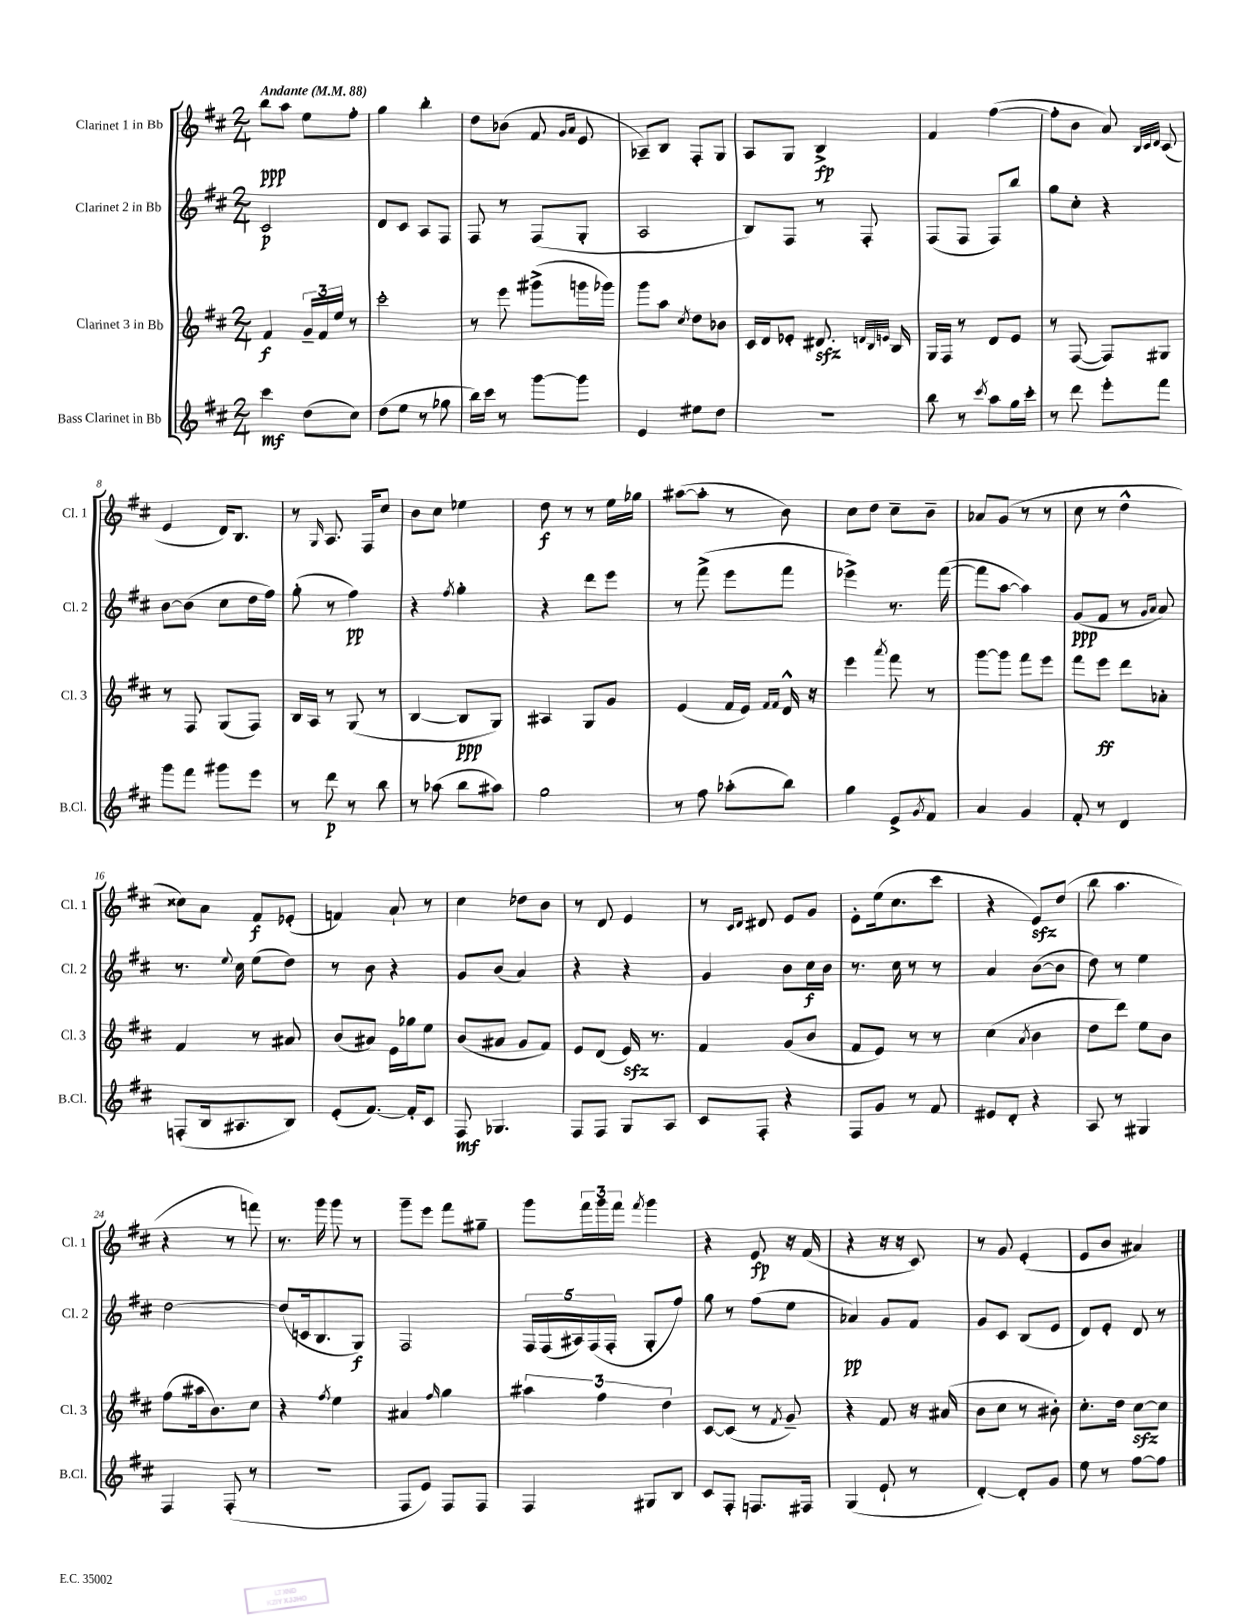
<<
\new StaffGroup <<
\new Staff = "s0" \with { instrumentName = "Clarinet 1 in Bb" shortInstrumentName = "Cl. 1" } {
    \clef treble \key d \major \numericTimeSignature \time 2/4 \tempo "Andante" 4 = 88
    b''8\ppp a''8 e''8 fis''8-. |
    g''4 b''4-. |
    d''8 bes'8( fis'8 \grace { g'16 a'16 } e'8 |
    aes8--) b8 fis8-. g8 |
    a8 g8 b4->\fp |
    fis'4 fis''4~( |
    fis''8-. b'8 a'8) \grace { b32 cis'32 d'32 } cis'8( |
    e'4 d'16) b8. |
    r8 \grace { g16 } a8. fis16 cis''8 |
    b'8 cis''8 ees''4 |
    d''8\f r8 r8 e''16 ges''16 |
    ais''8~( ais''8-. r8 b'8) |
    cis''8 d''8 cis''8-- b'8-- |
    aes'8 g'8( r8 r8 |
    cis''8 r8 d''4-^ |
    cisis''8) a'8 fis'8\f ees'8-.( |
    f'4) a'8-! r8 |
    cis''4 des''8 b'8 |
    r8 d'8 e'4 |
    r8 \grace { cis'16 d'16 } dis'8 e'8 g'8 |
    e'8-. e''16( cis''8. cis'''8 |
    r4 e'8\sfz) d''8( |
    b''8 a''4. |
    r4 r8 f'''8) |
    r8. g'''16 g'''8 r8 |
    g'''8-- e'''8 fis'''8 gis''8-- |
    g'''8 \tuplet 3/2 { fis'''16 g'''16 fis'''16 } \acciaccatura { fis'''8 } g'''4 |
    r4 e'8\fp r16 fis'16( |
    r4 r16 r16 cis'8) |
    r8 g'8 e'4-.( |
    e'8 b'8 ais'4) \bar "|." |
}
\new Staff = "s1" \with { instrumentName = "Clarinet 2 in Bb" shortInstrumentName = "Cl. 2" } {
    \clef treble \key d \major \numericTimeSignature \time 2/4
    cis'2\p |
    d'8 cis'8 a8 fis8 |
    fis8 r8 fis8( g8-. |
    a2 |
    b8) fis8 r8 fis8-. |
    fis8( fis8 fis8) b''8 |
    g''8 cis''8-. r4 |
    b'8~ b'8( cis''8 d''16 fis''16) |
    g''8-.( r8 fis''4\pp) |
    r4 \acciaccatura { fis''8 } g''4-. |
    r4 d'''8 e'''8 |
    r8 fis'''8->( e'''8 fis'''8 |
    ees'''4->) r8. fis'''16~( |
    fis'''8 a''8~ a''4) |
    g'8\ppp( fis'8 r8 \grace { g'16 a'16 } a'8) |
    r8. \appoggiatura { e''8 } cis''16 e''8( d''8) |
    r8 b'8 r4 |
    g'8 b'8( a'4) |
    r4 r4 |
    g'4 b'8 cis''16\f b'16 |
    r8. cis''16 r8 r8 |
    a'4 b'8~( b'8 |
    d''8) r8 e''4 |
    d''2~ |
    d''8( c'16 b8. g8\f) |
    fis2 |
    \tuplet 5/4 { fis16 fis16( ais16) fis16( fis16-. } g8-. fis''8) |
    g''8 r8 fis''8( e''8 |
    aes'4\pp) g'8 fis'8 |
    g'8 cis'8 b8( e'8 |
    d'8) e'8-. d'8 r8 \bar "|." |
}
\new Staff = "s2" \with { instrumentName = "Clarinet 3 in Bb" shortInstrumentName = "Cl. 3" } {
    \clef treble \key d \major \numericTimeSignature \time 2/4
    fis'4\f \tuplet 3/2 { g'16-- fis'16 e''16 } r8 |
    cis'''2-. |
    r8 e'''8 gis'''8->( g'''16 ges'''16) |
    g'''8 a''8 \acciaccatura { cis''8 } d''8 bes'8 |
    cis'16 d'16 ees'8-. dis'8.\sfz \grace { d'32 b32 e'32 } b16 |
    g16 fis16 r8 d'8 e'8 |
    r8 fis8~( fis8) gis8 |
    r8 fis8 g8( fis8) |
    b16 a16 r8 g8( r8 |
    b4~ b8\ppp g8) |
    ais4 g8 g'8 |
    e'4( fis'16 e'16) \grace { fis'16 fis'16 } d'16-^ r16 |
    e'''4 \acciaccatura { a'''8 } fis'''8 r8 |
    g'''8~ g'''8 fis'''8 e'''8 |
    fis'''8 e'''8\ff d'''8 aes'8-. |
    fis'4 r8 ais'8 |
    b'8( ais'8) e'16 ges''16 e''8 |
    b'8( ais'8 g'8 fis'8) |
    e'8 d'8( e'16\sfz) r8. |
    fis'4 g'8( b'8 |
    fis'8 e'8) r8 r8 |
    cis''4( \acciaccatura { a'8 } b'4 |
    d''8 d'''8) e''8 b'8 |
    fis''8( ais''16 b'8.) cis''8 |
    r4 \acciaccatura { fis''8 } e''4 |
    ais'4 \grace { fis''16 } g''4 |
    \tuplet 3/2 { ais''4 fis''4 d''4 } |
    cis'8~ cis'8( r8 \acciaccatura { fis'8 } g'8--) |
    r4 fis'8 r16 ais'16( |
    b'8 cis''8 r8 bis'8-.) |
    cis''8.-. d''16 cis''8~\sfz cis''8 \bar "|." |
}
\new Staff = "s3" \with { instrumentName = "Bass Clarinet in Bb" shortInstrumentName = "B.Cl." } {
    \clef treble \key d \major \numericTimeSignature \time 2/4
    cis'''4\mf d''8( cis''8) |
    d''8( e''8 r8 ges''8 |
    b''16) cis'''16 r8 g'''8~ g'''8 |
    e'4 eis''8 d''8 |
    R2 |
    b''8 r8 \acciaccatura { cis'''8 } a''8 g''16 cis'''16-. |
    r8 d'''8 e'''8-. fis'''8 |
    g'''8 fis'''8 gis'''8 e'''8 |
    r8 d'''8\p r8 b''8 |
    r8 aes''8( b''8 ais''8) |
    g''2 |
    r8 fis''8 aes''8-.( b''8) |
    g''4 e'8-> \acciaccatura { g'8 } fis'8 |
    a'4 g'4 |
    fis'8-. r8 d'4 |
    f8-.( b16 ais8. b8) |
    e'8-.( fis'8.~) fis'16-. cis'8 |
    fis8\mf ges4. |
    fis8 fis8 g8 a8 |
    cis'8 fis8-. r4 |
    fis8 g'8 r8 fis'8 |
    eis'8 d'8-. r4 |
    a8 r8 gis4 |
    fis4 fis8-.( r8 |
    R2 |
    fis8 e'8) fis8 fis8 |
    fis4 gis8 b8 |
    cis'8 fis8-. f8. fis16 |
    g4( e'8-! r8 |
    d'4~-.) d'8-. g'8 |
    e''8 r8 fis''8~ fis''8 \bar "|." |
}
>>
>>
